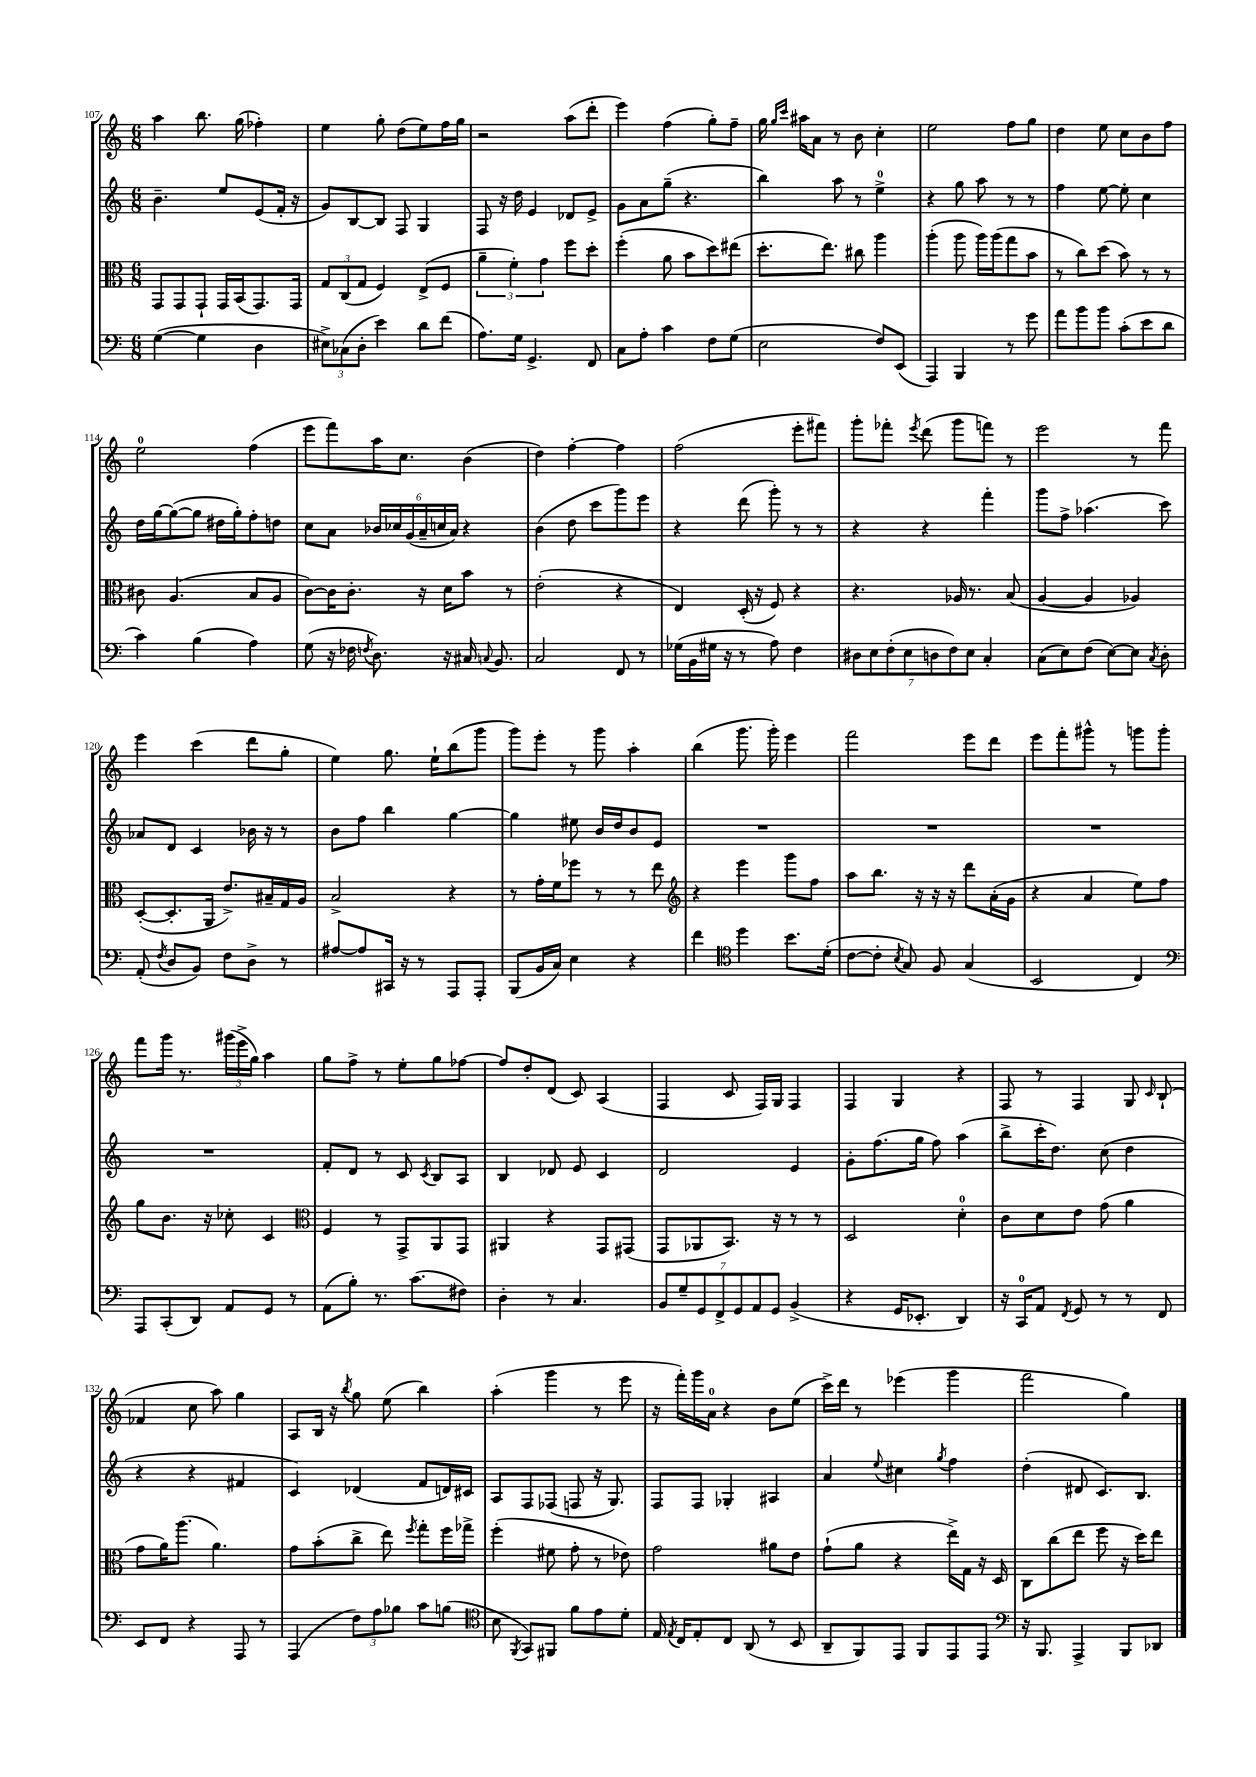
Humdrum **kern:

**kern	**kern	**kern	**kern
*staff4	*staff3	*staff2	*staff1
*clefF4	*clefC3	*clefG2	*clefG2
*k[]	*k[]	*k[]	*k[]
*M6/8	*M6/8	*M6/8	*M6/8
([4G	8GG	4.b~	4aa
.	8GG	.	.
4G]	8GG`	.	8.bb
.	16GG	8ee	.
.	(16BB	.	(16gg
4D	8.GG)	(8e	4ff-')
.	.	16f'	.
.	16GG	16r	.
=	=	=	=
12E#^)	12G	8g)	4ee
(12C-	(12C	.	.
.	.	[8B	.
12D'	12G	.	.
4e)	4F)	8B]	8gg'
.	.	8F	(8dd
8d	(8E^	4G	8ee)
(8f	8F	.	16ff
.	.	.	16gg
=	=	=	=
8.A)	6a~	8F	2r
.	.	16r	.
.	6f')	.	.
16G	.	16dd	.
4.GG^	.	4e	.
.	6g	.	.
.	8ff	8d-	(8aa
8FF	8dd'	8e^	8ddd'
=	=	=	=
8C	(4ff'	8g	4eee)
8A'	.	8a	.
4c	8a	(8gg~	(4ff
.	8b	4.r	.
8F	8dd)	.	8gg')
(8G	(8ee#	.	8ff~
=	=	=	=
2E	8.dd'	4bb)	16gg
.	.	.	16qqgg
.	.	.	16qqccc
.	.	.	16aa#
.	.	.	8a
.	8.ee)	.	.
.	.	8aa	8r
.	8cc#	8r	8b
8F)	4aa	4ee^	4cc'
(8EE	.	.	.
=	=	=	=
4AAA)	(4aa'	4r	2ee
4BBB	8aa	8gg	.
.	16aa)	8aa	.
.	(16aa	.	.
8r	8gg	8r	8ff
8g	8b	8r	8gg
=	=	=	=
8a	8r	4ff	4dd
8b	8cc)	.	.
8b	(8dd	[8ee	8ee
(8c'	8b)	8ee']	8cc
8e	8r	4cc	8b
8d	8r	.	8ff
=	=	=	=
4c)	8c#	16dd	2ee
.	.	[16gg	.
.	(4.A	(8gg_	.
(4B	.	8gg]	.
.	.	16dd#	.
.	.	16gg')	.
4A)	8B	8ff'	(4ff
.	8A	8dd	.
=	=	=	=
(8G	[8c)	8cc	8eee
16r	16c]	8a	8fff)
16F-	8.c'	.	.
8qF	.	.	.
8.D)	.	24b-	16aa
.	.	24cc-	.
.	.	.	8.cc
.	.	(24g	.
.	16r	24a~	.
.	.	24cc	.
16r	16d	.	.
.	.	24a)	.
16C#	8b	4r	(4b
8qqC	.	.	.
8.BB	.	.	.
.	8r	.	.
=	=	=	=
2C	(2e'	(4b	4dd)
.	.	8dd	[4ff'
.	.	8ccc	.
8FF	4r	8ggg)	4ff]
8r	.	8eee	.
=	=	=	=
(16G-	4E)	4r	(2ff
16BB	.	.	.
16G#	.	.	.
16r	.	.	.
8r	(16D'	(8ddd	.
.	16r	.	.
8A)	8F)	8ggg')	.
4F	4r	8r	8eee'
.	.	8r	8fff#)
=	=	=	=
14D#	4.r	4r	8ggg'
14E	.	.	.
.	.	.	8fff-'
(14F'	.	.	.
14E	.	.	.
.	.	.	8qeee
.	.	4r	(8ddd
14D	.	.	.
14F)	.	.	.
.	16A-	.	8ggg
14E	.	.	.
.	8.r	.	.
4C'	.	4fff'	8fff)
.	(8B	.	8r
=	=	=	=
(8C	[4A	8ggg	2eee
8E)	.	8ff^	.
(8F	4A]	(4.aa-	.
[8E)	.	.	.
8E]	4A-)	.	8r
8qC	.	.	.
8D'	.	8ccc)	8fff
=	=	=	=
(8AA'	([8D'	8a-	4eee
8qF	.	.	.
8D	8.D']	8d	.
8BB)	.	4c	(4ccc
.	16AA	.	.
8F	8.e^)	.	.
8D^	.	16b-	8ddd
.	16B#~	16r	.
8r	16G	8r	8gg'
.	16A	.	.
=	=	=	=
[8A#	2B^	8b	4ee)
8A#]	.	8ff	.
16CC#	.	4bb	8.gg
16r	.	.	.
8r	.	.	.
.	.	.	16ee`
8AAA	4r	[4gg	(8bb
8AAA'	.	.	8ggg
=	=	=	=
(8BBB	8r	4gg]	8ggg)
16BB	16g'	.	8eee'
16C)	16f	.	.
4E	8ff-	8ee#	8r
.	8r	16b	8ggg
.	.	16dd	.
4r	8r	8b	4aa'
.	8ee	8e	.
=	=	=	=
*	*clefG2	*	*
4f	4r	2.r	(4bb
*clefC4	*	*	*
4dd	4eee	.	8.ggg
.	.	.	16ggg')
8.b	8ggg	.	4eee
.	8ff	.	.
(16d'	.	.	.
=	=	=	=
[8c	8aa	2.r	2fff
8c']	8.bb	.	.
8qB	.	.	.
8G)	.	.	.
.	16r	.	.
8F	16r	.	.
.	16r	.	.
(4G	8ddd	.	8eee
.	(16a'	.	8ddd
.	16g	.	.
=	=	=	=
2BB	4r	2.r	8eee
.	.	.	8fff'
.	4a	.	8ggg#^^
.	.	.	8r
4C)	8ee)	.	8ggg
.	8ff	.	8ggg'
=	=	=	=
*clefF4	*	*	*
8AAA	8gg	2.r	8fff
(8CC'	8.b	.	16ggg
.	.	.	8.r
8DD)	.	.	.
.	16r	.	.
8AA	8cc-'	.	(24ggg#
.	.	.	24eee^
.	.	.	24gg)
8GG	4c	.	4aa
8r	.	.	.
=	=	=	=
*	*clefC3	*	*
(8AA	4F	8f'	8gg
8B')	.	8d	8ff^
8.r	8r	8r	8r
.	8GG^	8c	8ee'
(8.c	.	.	.
.	.	8qc	.
.	8AA	8B	8gg
8F#)	8GG	8A	[8ff-
=	=	=	=
4D'	4AA#	4B	8ff-]
.	.	.	8dd'
8r	4r	8d-	(8d
4.C	.	8e	8c)
.	8GG	4c	(4A
.	(8GG#	.	.
=	=	=	=
14BB	8GG	2d	4F
14G~	.	.	.
.	8AA-	.	.
14GG	.	.	.
14FF^	.	.	.
.	8.BB)	.	8c
14GG	.	.	.
14AA	.	.	.
.	.	.	16F)
14GG	.	.	.
.	16r	.	16G
(4BB^	8r	4e	4F
.	8r	.	.
=	=	=	=
4r	2D	8g'	4F
.	.	(8.ff	.
16GG	.	.	4G
8.EE-'	.	16gg	.
.	.	8ff)	.
4DD)	4d'	(4aa	4r
=	=	=	=
16r	8c	8bb^	8F
16CC	.	.	.
8AA	8d	16ccc'	8r
.	.	8.dd)	.
8qFF	.	.	.
8GG	8e	.	4F
8r	(8g	(8cc	.
8r	4a	4dd	8G
.	.	.	16qqc
8FF	.	.	(8B`
=	=	=	=
8EE	8g	4r	4f-
8FF	16a)	.	.
.	(8.aa	.	.
4r	.	4r	8cc
.	4.a)	.	8aa)
8AAA	.	4f#	4gg
8r	.	.	.
=	=	=	=
(4AAA	8g	4c)	8A
.	(8b'	.	16B
.	.	.	16r
.	.	.	8qbb
12F)	8cc^	(4d-	8gg
12A	.	.	.
.	8ee)	.	(8ee
12B-	.	.	.
.	8qff	.	.
8c	8gg'	8f	4bb)
(8B	16ff	16d)	.
.	16gg-^	16c#	.
=	=	=	=
*clefC4	*	*	*
8B	(4ff'	8A	(4aa'
8qFF	.	.	.
8GG)	.	8F	.
8FF#	8f#	(8F-	4ggg
8f	8g'	8F	.
8e	8r	16r	8r
.	.	8.G)	.
8d'	8e-)	.	8eee
=	=	=	=
16E	2g	8F	16r
8qE	.	.	.
16C	.	.	16fff')
8E'	.	8F	16ggg
.	.	.	16a
8C	.	4G-'	4r
(8AA	.	.	.
8r	8a#	4A#	8b
8BB	8e	.	(8ee
=	=	=	=
8AA~	(8g`	4a	16ccc^)
.	.	.	16ddd
8FF)	8a	.	8r
.	.	8qqee	.
8EE	4r	4cc#	(4eee-
8FF	.	.	.
.	.	8qgg	.
8EE	16ee^)	4ff	4ggg
.	16G	.	.
8EE	16r	.	.
.	16D	.	.
=	=	=	=
*clefF4	*	*	*
16r	8C	(4dd'	2fff
8.BBB	.	.	.
.	(8cc	.	.
4AAA^	8ee	8d#	.
.	8ff	8.c)	.
8BBB	16r	.	4gg)
.	16dd)	8.B	.
8DD-	8ee	.	.
==	==	==	==
*-	*-	*-	*-
